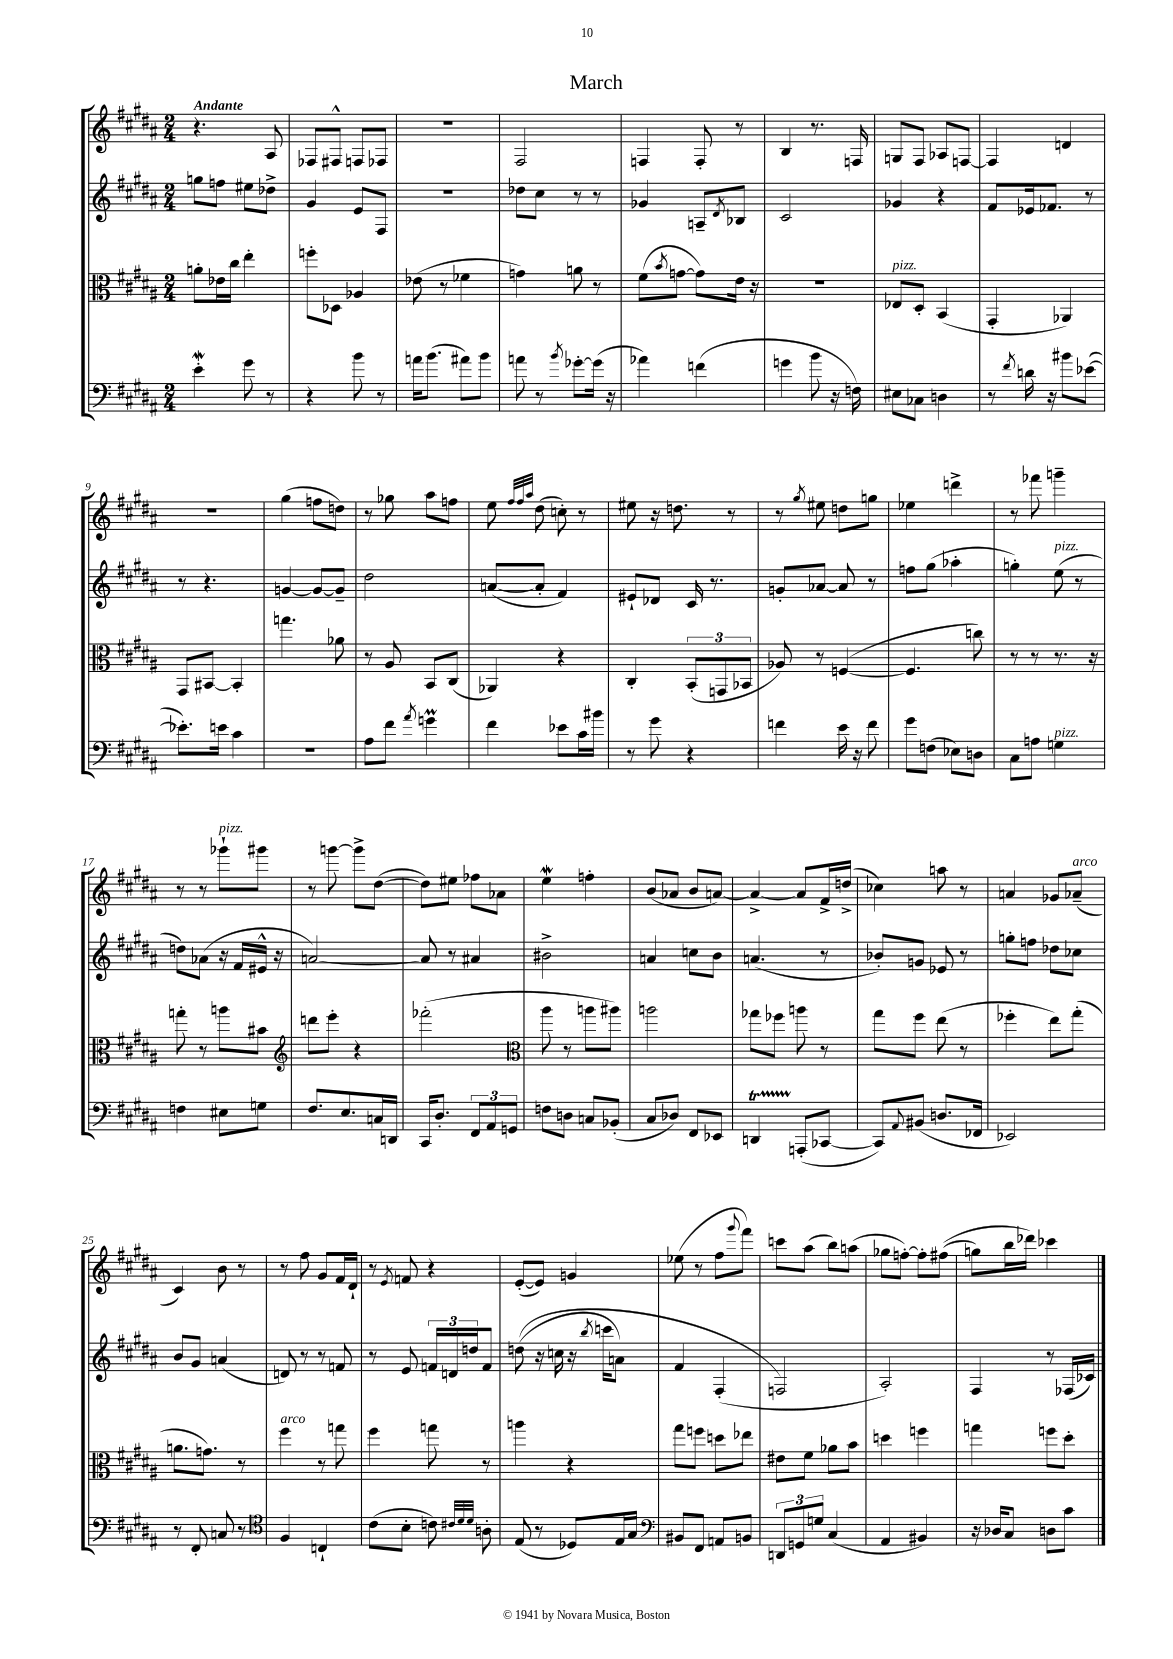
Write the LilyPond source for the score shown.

\header { title = "March" }
<<
\new StaffGroup <<
\new Staff = "s0" {
    \clef treble \key b \major \numericTimeSignature \time 2/4 \tempo "Andante"
    r4. ais8 |
    fes8 fis8-^ f8 fes8 |
    r2 |
    fis2 |
    f4 f8-. r8 |
    b4 r8. f16 |
    g8 fis8 aes8 f8~ |
    f4 d'4 |
    R2 |
    gis''4( f''8 d''8) |
    r8 ges''8 ais''8 f''8 |
    e''8 \grace { fis''32 fis''32 ais''32 } dis''8( c''8-.) r8 |
    eis''8 r16 d''8. r8 |
    r8 \acciaccatura { gis''8 } eis''8 d''8 g''8 |
    ees''4 d'''4-> |
    r8 fes'''8 g'''4-- |
    r8 r8 ges'''8-!^\markup { \italic "pizz." } gis'''8 |
    r8 g'''8~ g'''8-> dis''8~( |
    dis''8) eis''8 fes''8 aes'8 |
    e''4\mordent f''4-. |
    b'8( aes'8 b'8 a'8~) |
    a'4~-> a'8 fis'16-> d''16->( |
    ces''4) a''8 r8 |
    a'4 ges'8 aes'8--^\markup { \italic "arco" }( |
    cis'4) b'8 r8 |
    r8 fis''8 gis'8 fis'16 dis'16-! |
    r8 \acciaccatura { e'8 } f'8 r4 |
    e'8~-.( e'8) g'4 |
    ees''8( r8 fis''8 \appoggiatura { gis'''8 } fis'''8) |
    c'''8 ais''8( b''8) a''8( |
    ges''8 f''8~-.) f''8-. fis''8(\( |
    g''8) b''16 des'''16\) ces'''4 \bar "|." |
}
\new Staff = "s1" {
    \clef treble \key b \major \numericTimeSignature \time 2/4
    g''8 f''8 eis''8 des''8-> |
    gis'4 e'8 fis8 |
    R2 |
    des''8 cis''8 r8 r8 |
    ges'4 a8-- \acciaccatura { dis'8 } bes8 |
    cis'2 |
    ges'4 r4 |
    fis'8 ees'16 fes'8. r8 |
    r8 r4. |
    g'4~ g'8~ g'8-- |
    dis''2 |
    a'8~( a'8-. fis'4) |
    eis'8-! des'8 cis'16 r8. |
    g'8-. aes'8~ aes'8 r8 |
    f''8 gis''8( aes''4-. |
    g''4-.) e''8^\markup { \italic "pizz." }( r8 |
    d''8) aes'8( r16 fis'16 eis'16-^ r16 |
    a'2~) |
    a'8 r8 ais'4 |
    bis'2-> |
    a'4 c''8 b'8 |
    a'4.( r8 |
    bes'8-.) g'8 ees'8 r8 |
    g''8-. f''8 des''8 ces''8 |
    b'8 gis'8 a'4( |
    d'8) r8 r8 f'8 |
    r8 e'8 \tuplet 3/2 { f'16 d'16 d''16 } f'8 |
    d''8(\( r16 c''16 r16 \acciaccatura { b''8 } c'''16 a'8) |
    fis'4 fis4-.( |
    f2\) |
    ais2-.) |
    fis4 r8 fes16( ces'16) \bar "|." |
}
\new Staff = "s2" {
    \clef alto \key b \major \numericTimeSignature \time 2/4
    a'8-. ees'16 cis''16 e''4-. |
    f''8-. des8 aes4 |
    ees'8( r8 fes'4 |
    g'4) a'8 r8 |
    fis'8( \acciaccatura { b'8 } g'8~ g'8) e'16 r16 |
    R2 |
    ees8^\markup { \italic "pizz." } dis8-. b,4( |
    gis,4-. aes,4) |
    gis,8 bis,8~ bis,4-. |
    g''4. aes'8 |
    r8 ais8 b,8 cis8( |
    aes,4) r4 |
    cis4-. \tuplet 3/2 { b,8-.( g,8 bes,8 } |
    aes8) r8 f4~( |
    f4. c''8) |
    r8 r8 r8. r16 |
    g''8-. r8 a''8 bis'8 |
    \clef treble d'''8 e'''8-. r4 |
    fes'''2-.( |
    \clef alto ais''8 r8 a''8 ais''8) |
    a''2 |
    ges''8 fes''8 a''8 r8 |
    gis''8 fis''8 e''8( r8 |
    fes''4-. e''8) gis''8-.( |
    a'8. g'8.) r8 |
    fis''4^\markup { \italic "arco" } r8 g''8 |
    fis''4 g''8 r8 |
    a''4 r4 |
    gis''8 f''8 d''8 ees''8 |
    eis'8 fis'8 aes'8 b'8 |
    d''4 f''4 |
    g''4 f''8 dis''8-. \bar "|." |
}
\new Staff = "s3" {
    \clef bass \key b \major \numericTimeSignature \time 2/4
    e'4-.\mordent gis'8 r8 |
    r4 b'8 r8 |
    a'16 b'8.( ais'8) b'8 |
    a'8 r8 \acciaccatura { b'8 } ges'8~-. ges'16( r16 |
    aes'4) f'4( |
    g'4 b'8 r16 f16) |
    eis8 ces8 d4 |
    r8 \acciaccatura { fis'8 } d'16 r16 bis'8 ees'8~( |
    ees'8.-.) e'16 cis'4 |
    r2 |
    ais8 fis'8 \acciaccatura { ais'8 } g'4\prall |
    fis'4 ees'8 cis'16 bis'16 |
    r8 gis'8 r4 |
    f'4 e'16 r16 f'8 |
    gis'8 f8( ees8) d8 |
    cis8 a8 g4^\markup { \italic "pizz." } |
    f4 eis8 g8 |
    fis8. e8. c16 d,16 |
    cis,16 dis8.-. \tuplet 3/2 { fis,8 ais,8 g,8 } |
    f8 d8 c8 bes,8-.( |
    cis8 des8) fis,8 ees,8 |
    d,4\startTrillSpan a,,8-.\stopTrillSpan( ces,8~ |
    ces,8) \appoggiatura { ais,8 } bis,8( d8. fes,16 |
    ees,2) |
    r8 fis,8-. c8 r8 |
    \clef tenor fis4 c4-! |
    cis'8( b8-. c'8) \grace { cis'32 dis'32 dis'32 } a8-. |
    e8( r8 des8) e16 gis16 |
    \clef bass bis,8 fis,8 a,8 b,8 |
    \tuplet 3/2 { d,8 g,8 g8 } cis4( |
    ais,4 bis,4) |
    r16 des16 cis8 d8 cis'8 \bar "|." |
}
>>
>>
